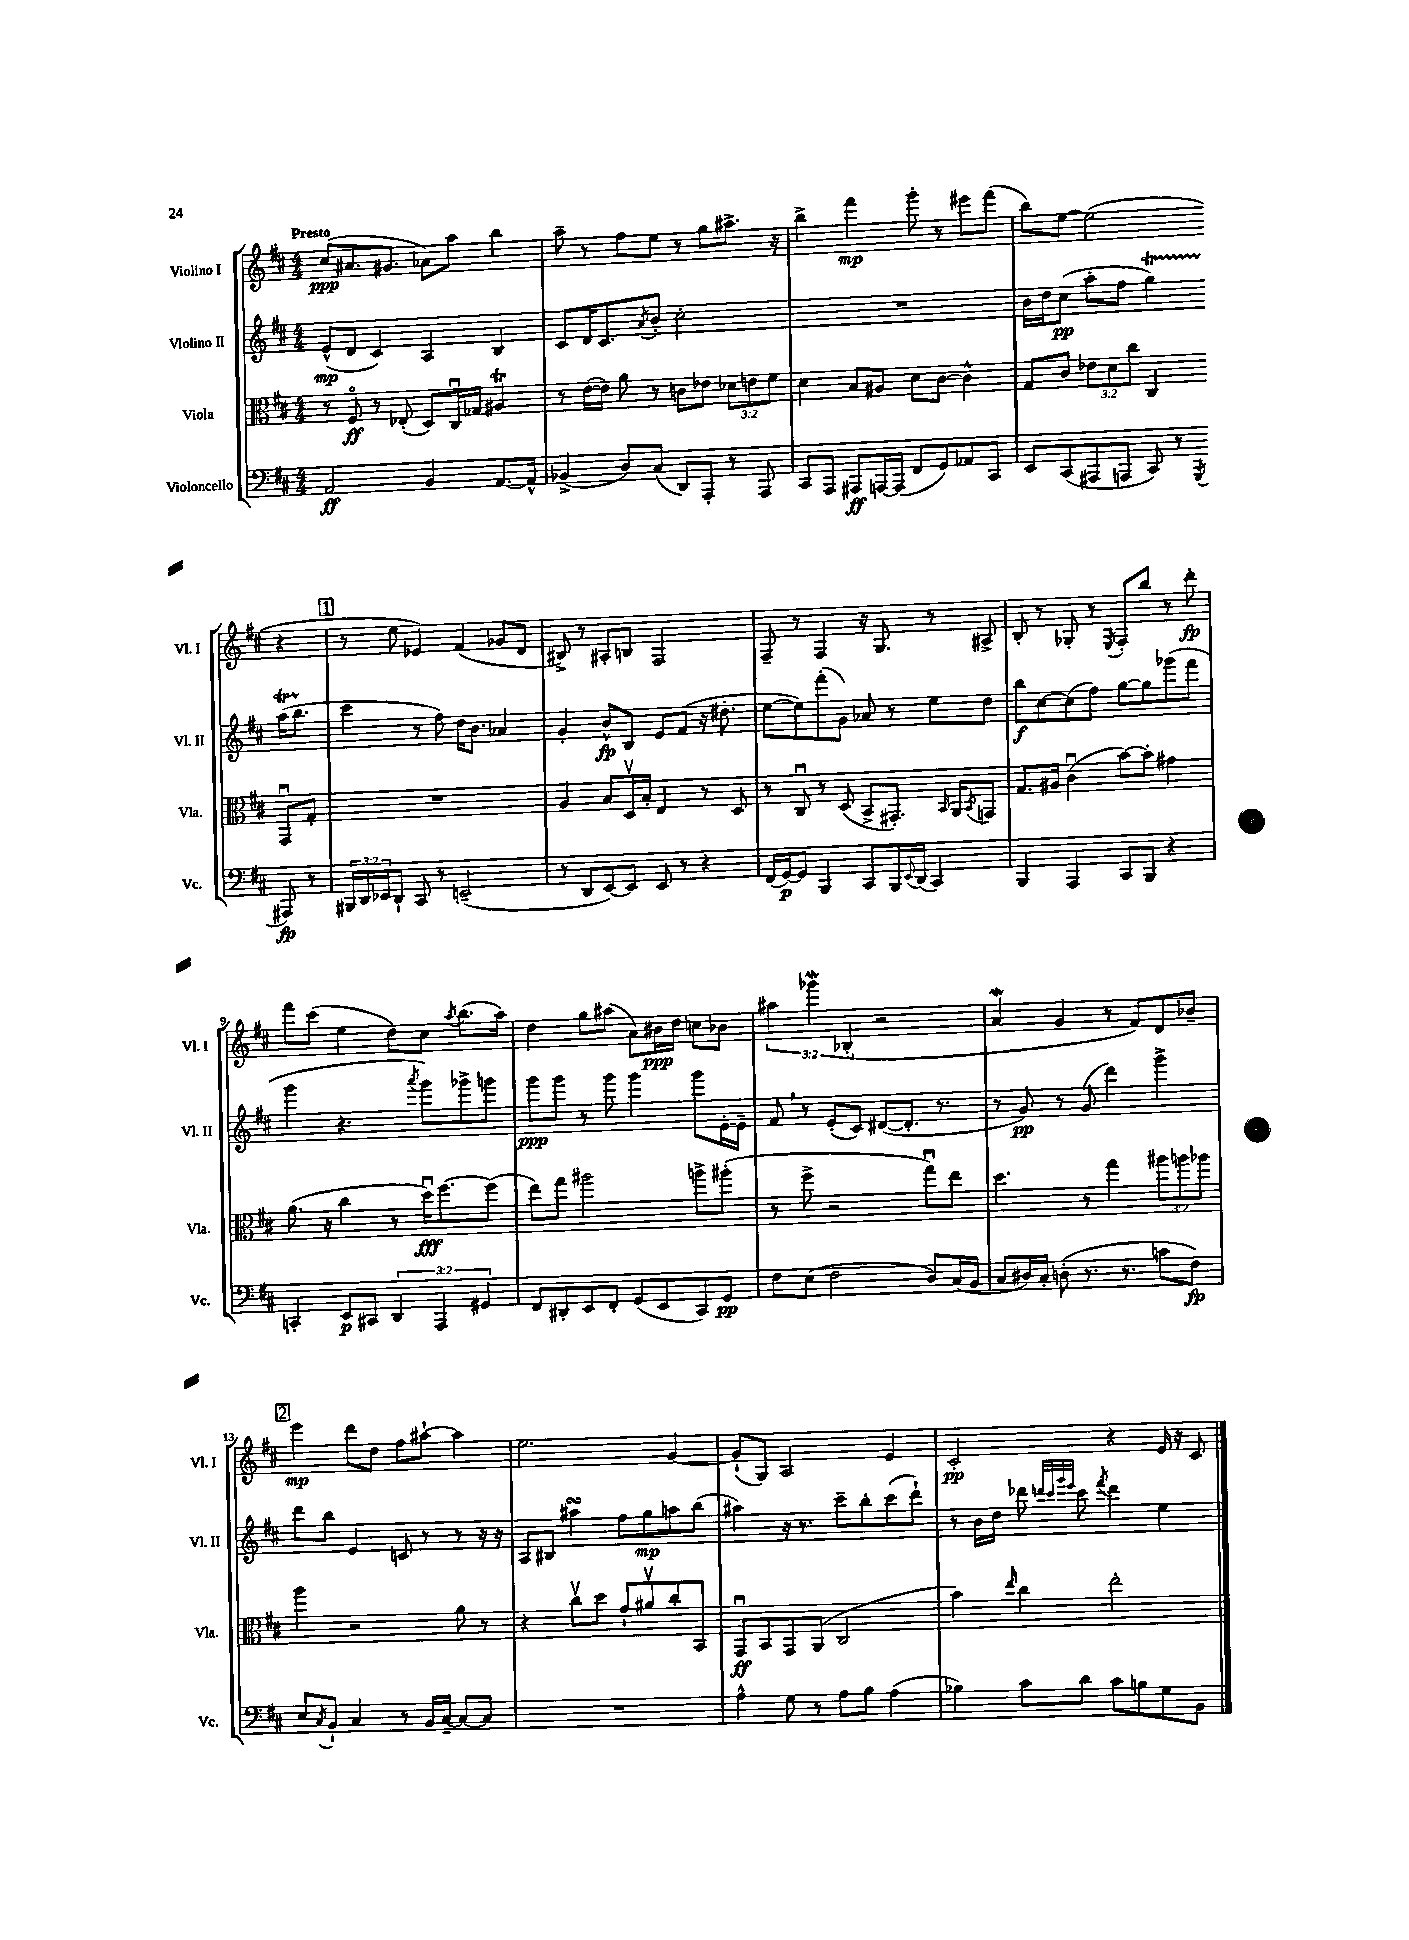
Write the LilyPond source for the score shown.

<<
\new StaffGroup <<
\new Staff = "s0" \with { instrumentName = "Violino I" shortInstrumentName = "Vl. I" } {
    \clef treble \key d \major \numericTimeSignature \time 4/4 \override Staff.TupletNumber.text = #tuplet-number::calc-fraction-text \tempo "Presto"
    cis''8\ppp( ais'8. gis'8. aes'8) a''8 b''4 |
    a''8-- r8 fis''8 e''8 r8 g''8 ais''8.-> r16 |
    b''4-> fis'''4\mp g'''8-. r8 eis'''8 fis'''8( |
    b''8) e''8~ e''2( r4 |
    \mark \markup { \box "1" } r8 e''8 ees'4) fis'4( ges'8 d'8 |
    bis8->) r8 ais8-. b8 fis2 |
    fis8-- r8 fis4 r16 g8. r8 ais8-> |
    b8-. r8 ges8-. r8 \acciaccatura { e8 } fis8-. b''8 r8 d'''8-.\fp |
    fis'''8 cis'''8( e''4 d''8) cis''8 \acciaccatura { a''8 } b''8.( a''16) |
    d''4 g''8 ais''8( a'8) bis'16\ppp d''16 c''8 bes'8 |
    \tuplet 3/2 { ais''4 ges'''4\mordent bes4-.( } r2 |
    a'4\mordent g'4 r8 fis'8) d'8 bes'8-- |
    \mark \markup { \box "2" } e'''4\mp d'''8 d''8 fis''8 ais''8~-! ais''4 |
    e''2. g'4~ |
    g'8-!( g8) a2 e'4 |
    cis'2-.\pp r4 e'16 r16 cis'8 \bar "|." |
}
\new Staff = "s1" \with { instrumentName = "Violino II" shortInstrumentName = "Vl. II" } {
    \clef treble \key d \major \numericTimeSignature \time 4/4
    e'8-^\mp( d'8 cis'4) a4 b4 |
    cis'8 d'16 cis'8. \acciaccatura { a'8 } b'8-. cis''2-. |
    R1 |
    b'16 d''16 cis''8\pp( a''8-. fis''8 g''4\startTrillSpan) a''16( b''8.\stopTrillSpan |
    \mark \markup { \box "1" } cis'''4 r8 fis''8) d''16 b'8. aes'4 |
    g'4-. b'8-^\fp b8 e'8 fis'8( r16 dis''8.-. |
    e''8~ e''8) fis'''8-.( g'8) aes'8 r8 e''8 d''8 |
    b''8\f cis''8~ cis''8( fis''8) g''8~ g''8 ges'''8( fis'''8 |
    g'''4 r4. \acciaccatura { a'''8 } g'''8) ges'''8-> g'''8 |
    g'''8\ppp g'''8 r8 g'''8 g'''4 g'''8 e'16~-. e'16-- |
    fis'8 \breathe r8 e'8-.( cis'8) dis'8~( dis'8.-. r8. |
    r8 g'8\pp) r8 g'8( d'''4) g'''4-> |
    \mark \markup { \box "2" } d'''8 b''8 e'4 c'8 r8 r8 r16 r16 |
    a8 bis8 ais''4\turn fis''8 g''8\mp a''8 b''8( |
    ais''4) r16 r8. cis'''8-- b''8-. cis'''8( d'''8-!) |
    r8 b'16 d''16 des'''8 \grace { d'''32 cis'''32 g'''32 e'''32 } cis'''8 \acciaccatura { fis'''8 } d'''4 e''4 \bar "|." |
}
\new Staff = "s2" \with { instrumentName = "Viola" shortInstrumentName = "Vla." } {
    \clef alto \key d \major \numericTimeSignature \time 4/4 \override Staff.TupletNumber.text = #tuplet-number::calc-fraction-text
    r8 fis8\flageolet\ff r8 ees8-.( d8) cis16\downbow ges16 ais4\trill |
    r8 e'16~( e'16) a'8 r8 c'8 ees'8 \tuplet 3/2 { des'8 e'8 fis'8 } |
    d'4 b8 ais8 d'8 cis'8~ cis'4-^ |
    g8 cis'8 \tuplet 3/2 { ees'8 d'8 cis''8 } cis4 g,8\downbow g8-. |
    \mark \markup { \box "1" } R1 |
    a4 b8 d16\upbow b16-. e4 r8 d8 |
    r8 cis8\downbow r8 d8( b,8-> gis,8.-.) \grace { b,16 } a,16 \acciaccatura { b,8 } g,8 |
    g8. ais16 cis'4\downbow( b'8~) b'8-. gis'4 |
    a'8.( r16 cis''4 r8 d''16\downbow\fff) fis''8.~ fis''8( |
    e''8) g''8 ais''2 a''8-> ais''8-.( |
    r8 fis''8-> r2 g''8\downbow) e''8 |
    d''4. r8 g''4 \tuplet 3/2 { ais''8 a''8 aes''8 } |
    \mark \markup { \box "2" } a''4 r2 a'8 r8 |
    r4 cis''8\upbow d''8 g'8-! ais'8\upbow cis''8-. b,8 |
    g,8\downbow\ff b,8 g,8 a,8( cis2 |
    b'4) \grace { e''16 } cis''4 e''2-. \bar "|." |
}
\new Staff = "s3" \with { instrumentName = "Violoncello" shortInstrumentName = "Vc." } {
    \clef bass \key d \major \numericTimeSignature \time 4/4 \override Staff.TupletNumber.text = #tuplet-number::calc-fraction-text
    a,2\ff b,4 a,8.~ a,16-^ |
    bes,4->( d8) cis8( d,8) a,,8-. r8 a,,8 |
    cis,8 a,,8 ais,,8\ff a,,16~ a,,16( fis,8 g,8) aes,8 cis,8 |
    e,8 cis,8( ais,,8 a,,8 cis,8) r8 \acciaccatura { g,,8 } ais,,8\fp r8 |
    \mark \markup { \box "1" } \tuplet 3/2 { bis,,16 d,16 ees,16 } d,8-! cis,8 r8 e,2--( |
    r8 d,8 e,8~) e,8 e,8 r8 r4 |
    fis,16( g,16~\p) g,8 b,,4 cis,8 b,,16 \appoggiatura { e,8 } d,16( cis,4) |
    b,,4 a,,4 cis,8 b,,8 r4 |
    c,4-. e,8\p cis,8 \tuplet 3/2 { d,4 a,,4 gis,4 } |
    fis,8 dis,8-. e,8 fis,8-. g,8( e,8 cis,8) g,8\pp |
    fis8 e8( fis2 d8) cis16( b,16 |
    cis8 dis16) cis16-. d8-.( r8. r8. c'8 fis8\fp) |
    \mark \markup { \box "2" } e8 \acciaccatura { cis8 } b,8-! cis4 r8 b,16 cis16~-- cis8~ cis8 |
    R1 |
    a4-^ g8 r8 a8 b8 a4( |
    bes4) cis'8 d'8 cis'8 b8 g8 b,8 \bar "|." |
}
>>
>>
